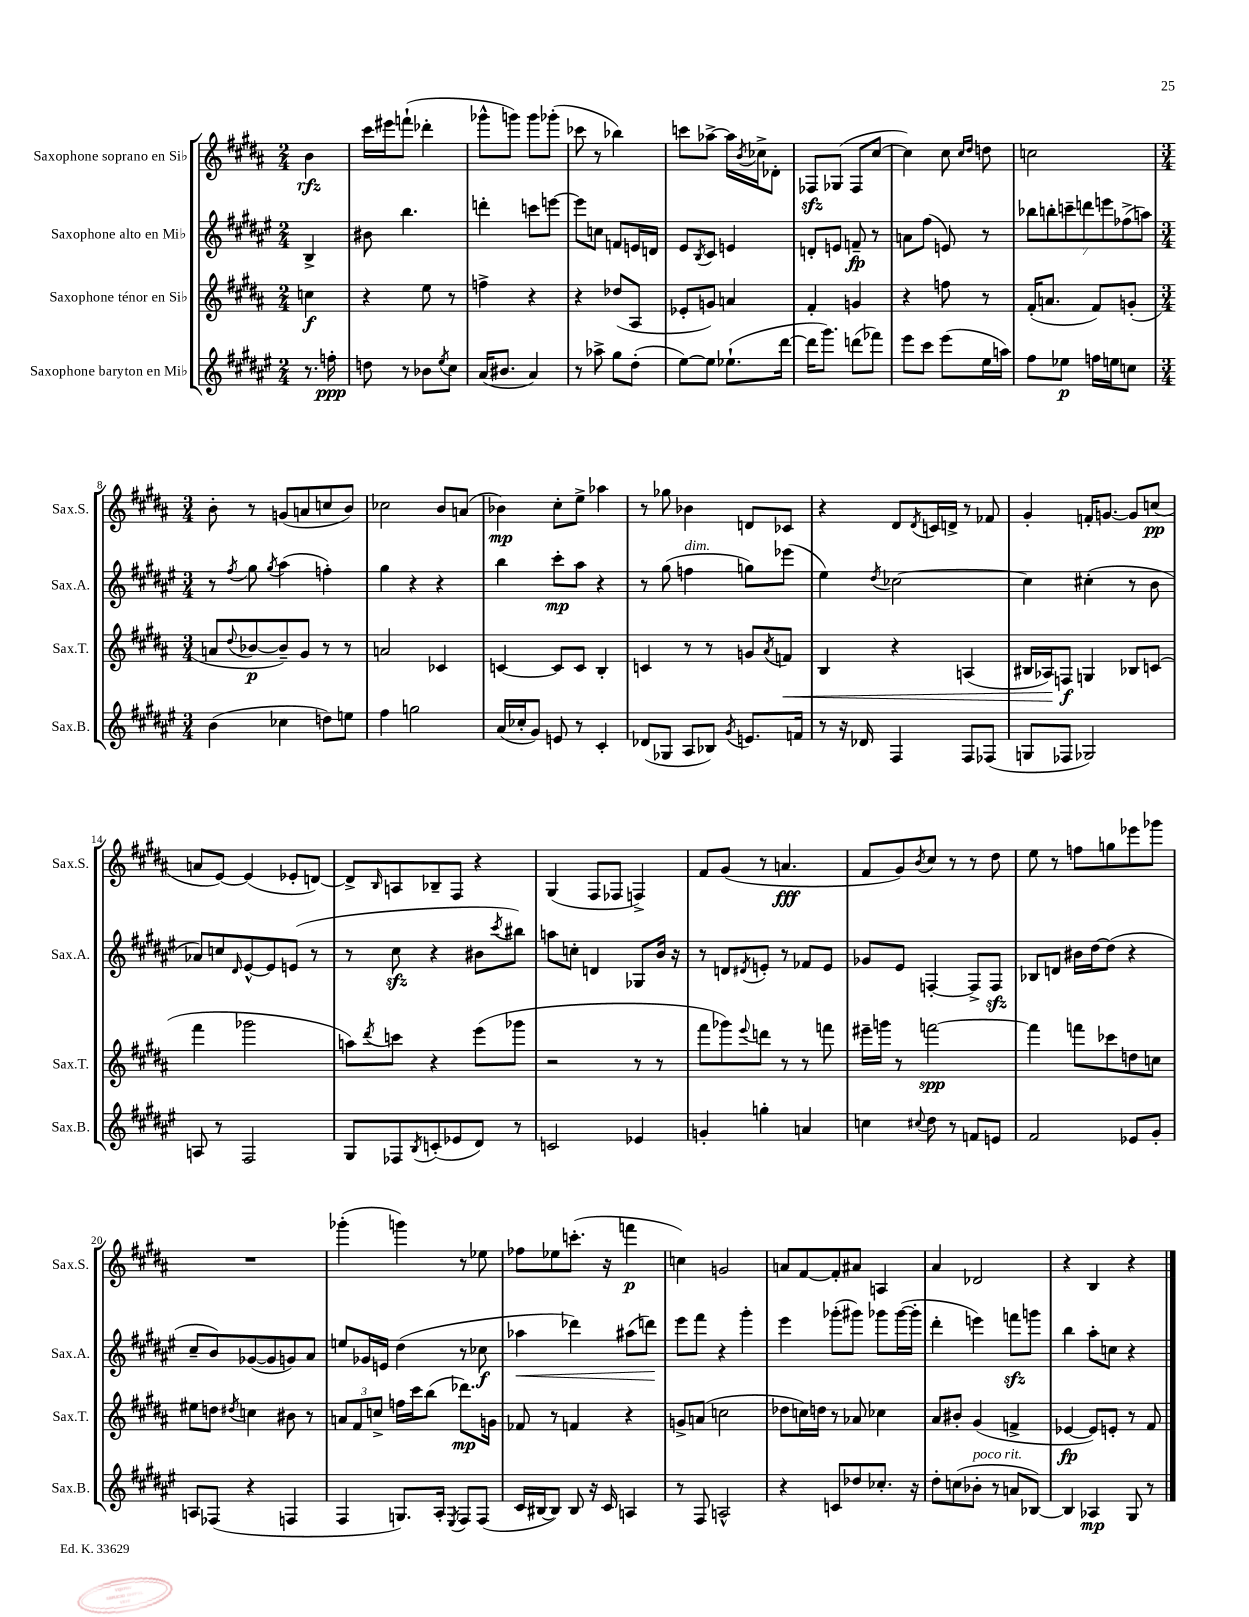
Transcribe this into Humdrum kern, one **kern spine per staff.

**kern	**kern	**kern	**kern
*staff4	*staff3	*staff2	*staff1
*clefG2	*clefG2	*clefG2	*clefG2
*k[f#c#g#d#a#e#]	*k[f#c#g#d#a#]	*k[f#c#g#d#a#e#]	*k[f#c#g#d#a#]
*M2/4	*M2/4	*M2/4	*M2/4
8.r	4cc	4B^	4b
16ff'	.	.	.
=	=	=	=
8dd	4r	8b#	16ccc#
.	.	.	16eee#
8r	.	4.bb	(8fff`
8b-	8ee	.	4ddd-'
8qee#	.	.	.
8cc#	8r	.	.
=	=	=	=
(16a#	4ff^	4ddd'	8ggg-^^
8.b#	.	.	.
.	.	.	8ggg)
4a#)	4r	8ccc	8ggg
.	.	[8eee	(8ggg-'
=	=	=	=
8r	4r	8eee]	8ccc-
8aa-^	.	8cc	8r
8gg#	(8dd-	8f	4bb-)
(8dd#'	8A#	16e	.
.	.	16d	.
=	=	=	=
[8ee#)	8e-'	8e#	8ccc
.	.	8qB	.
8ee#]	8g)	8c#	[8aa-^
(8.ee-`	4a	4e	16aa-]
.	.	.	8qb
.	.	.	16cc-^
.	.	.	8d-'
[16ddd#	.	.	.
=	=	=	=
16ddd#]	4f#'	8d'	8F-
8.ggg#)	.	.	.
.	.	8e	(8G-
(8ddd	4g	8f~	8F-
8fff-)	.	8r	[8cc#
=	=	=	=
8eee#	4r	8a	4cc#])
8ccc#	.	(8ff#	.
(8eee#	8ff	8e)	8cc#
.	.	.	16qqcc#
.	.	.	16qqdd#
16ee#	8r	8r	8dd
16aa)	.	.	.
=	=	=	=
8ff#	(16f#'	14bb-	2cc
.	8.a	.	.
.	.	14bb'	.
8ee-	.	.	.
.	.	14ccc~	.
.	.	14ddd	.
16ff	8f#)	.	.
.	.	14eee	.
16ee	.	.	.
.	.	(14ff-^	.
8cc	(8g'	.	.
.	.	14aa)	.
=	=	=	=
*M3/4	*M3/4	*M3/4	*M3/4
(4b	8a	8r	8b'
.	8qqdd#	8qff#	.
.	[8b-	8gg#	8r
.	.	8qgg#	.
4cc-	8b-~])	(4aa#	(8g
.	8g#	.	8a
8dd)	8r	4ff')	8cc
8ee	8r	.	8b)
=	=	=	=
4ff#	2a	4gg#	2cc-
2gg	.	4r	.
.	4c-	4r	8b
.	.	.	(8a
=	=	=	=
(16a#	[4c	4bb	4b-)
16cc-'	.	.	.
8g#)	.	.	.
8e	8c]	8ccc#'	8cc#'
8r	8c	8aa#	8ee^
4c#'	4B'	4r	4aa-
=	=	=	=
(8d-	4c	8r	8r
8G-	.	(8gg#	8gg-
8A#	8r	4ff	4b-
8B-)	8r	.	.
8qg#	.	.	.
8.e	8g	8gg)	8d
.	8qa#	.	.
.	8f	(8eee-	8c-
16f	.	.	.
=	=	=	=
8r	4B	4ee#)	4r
16r	.	.	.
16d-	.	.	.
.	.	8qdd#	.
4F#	4r	[2cc-	8d#
.	.	.	8qd#
.	.	.	16c
.	.	.	16d^
8F#	(4A	.	8r
(8F-	.	.	8f-
=	=	=	=
8G	16B#	4cc-]	4g#'
.	16A-)	.	.
8F-	8F	.	.
2G-)	4G	(4cc#'	16f'
.	.	.	[8.g
.	8B-	8r	8g]
.	(8c	8b	(8cc
=	=	=	=
8A	4fff#	8a-)	8a
8r	.	8cc	[8e)
.	.	16qqd#	.
2F#	2ggg-	[8e#^^	(4e]
.	.	8e#]	.
.	.	(8e	8e-'
.	.	8r	[8d)
=	=	=	=
8G#	8aa)	8r	8d^]
.	8qddd#	.	16qqB
8F-	8ccc	8cc#	8A
8qB	.	.	.
(8c'	4r	4r	8B-~
8e-	.	.	8F#
8d#)	(8eee	8b#	4r
.	.	8qccc#	.
8r	8ggg-	8bb#)	.
=	=	=	=
2c	2r	8aa	(4G#
.	.	8cc'	.
.	.	4d	8F#
.	.	.	8F-
4e-	8r	8G-	4F^)
.	8r	16b	.
.	.	16r	.
=	=	=	=
4g'	8fff#	8r	8f#
.	8ggg-)	8d	(8g#
.	8qqeee	8qd#	.
4gg'	8ddd	8e'	8r
.	8r	8r	4.a
4a	8r	8f-	.
.	8fff	8e	.
=	=	=	=
4cc	16eee#~	8g-	8f#
.	16ggg	.	.
.	8r	8e#	8g#)
8qqcc#	.	.	8qb
8dd#	[2fff	[4F'	8cc#
8r	.	.	8r
8f	.	8F^]	8r
8e	.	8F	8dd#
=	=	=	=
2f#	4fff]	8B-	8ee
.	.	8d	8r
.	8fff	16b#	8ff
.	.	[16dd#	.
.	8ccc-	(8dd#]	8gg
8e-	8dd	4r	8eee-
8g#'	8cc	.	8ggg-
=	=	=	=
8A	8ee#	8cc#~	2.r
(8F-	8dd	8b)	.
.	8qdd#	.	.
4r	4cc	([8g-	.
.	.	8g-]	.
4F	8b#	8g)	.
.	8r	8a#	.
=	=	=	=
4F#	12a	8ee	(4ggg-'
.	12f#	.	.
.	.	16g-	.
.	12cc^	.	.
.	.	16e	.
8.G)	16ff	(4dd#	4ggg)
.	16ccc#	.	.
.	(8bb	.	.
16A#'	.	.	.
8qE#	.	.	.
8F#	8.ddd-)	8r	8r
(8F#	.	8cc-	8ee-
.	16g	.	.
=	=	=	=
16c#	8f-	4aa-	8ff-
[16B#	.	.	.
8B#])	8r	.	8ee-
8B#	4f	4ddd-)	(8.ccc'
16r	.	.	.
16c#	.	.	16r
4A	4r	(8aa#	4fff
.	.	8ddd)	.
=	=	=	=
8r	8g^	8eee#	4cc)
8F#	(8a	8fff#	.
2A^^	2cc	4r	2g
.	.	4ggg#'	.
=	=	=	=
4r	8dd-	4eee#	8a
.	16cc)	.	[8f#
.	16dd	.	.
8c	8r	(8ggg-'	8f#']
8dd-	8a-	8ggg#)	8a#
8.cc-'	4cc-	8ggg-	4A
.	.	([16ggg-	.
16r	.	16ggg-']	.
=	=	=	=
8dd#'	8a#	4ddd#'	4a#
(8cc	8b#'	.	.
8b-'	(4g#	4eee)	2d-
8r	.	.	.
8a	4f^	8fff	.
[8B-)	.	8ggg	.
=	=	=	=
4B-]	[4e-	4bb	4r
4A-	8e-])	8aa#'	4B
.	8e'	8cc	.
8G#	8r	4r	4r
8r	8f#	.	.
==	==	==	==
*-	*-	*-	*-
